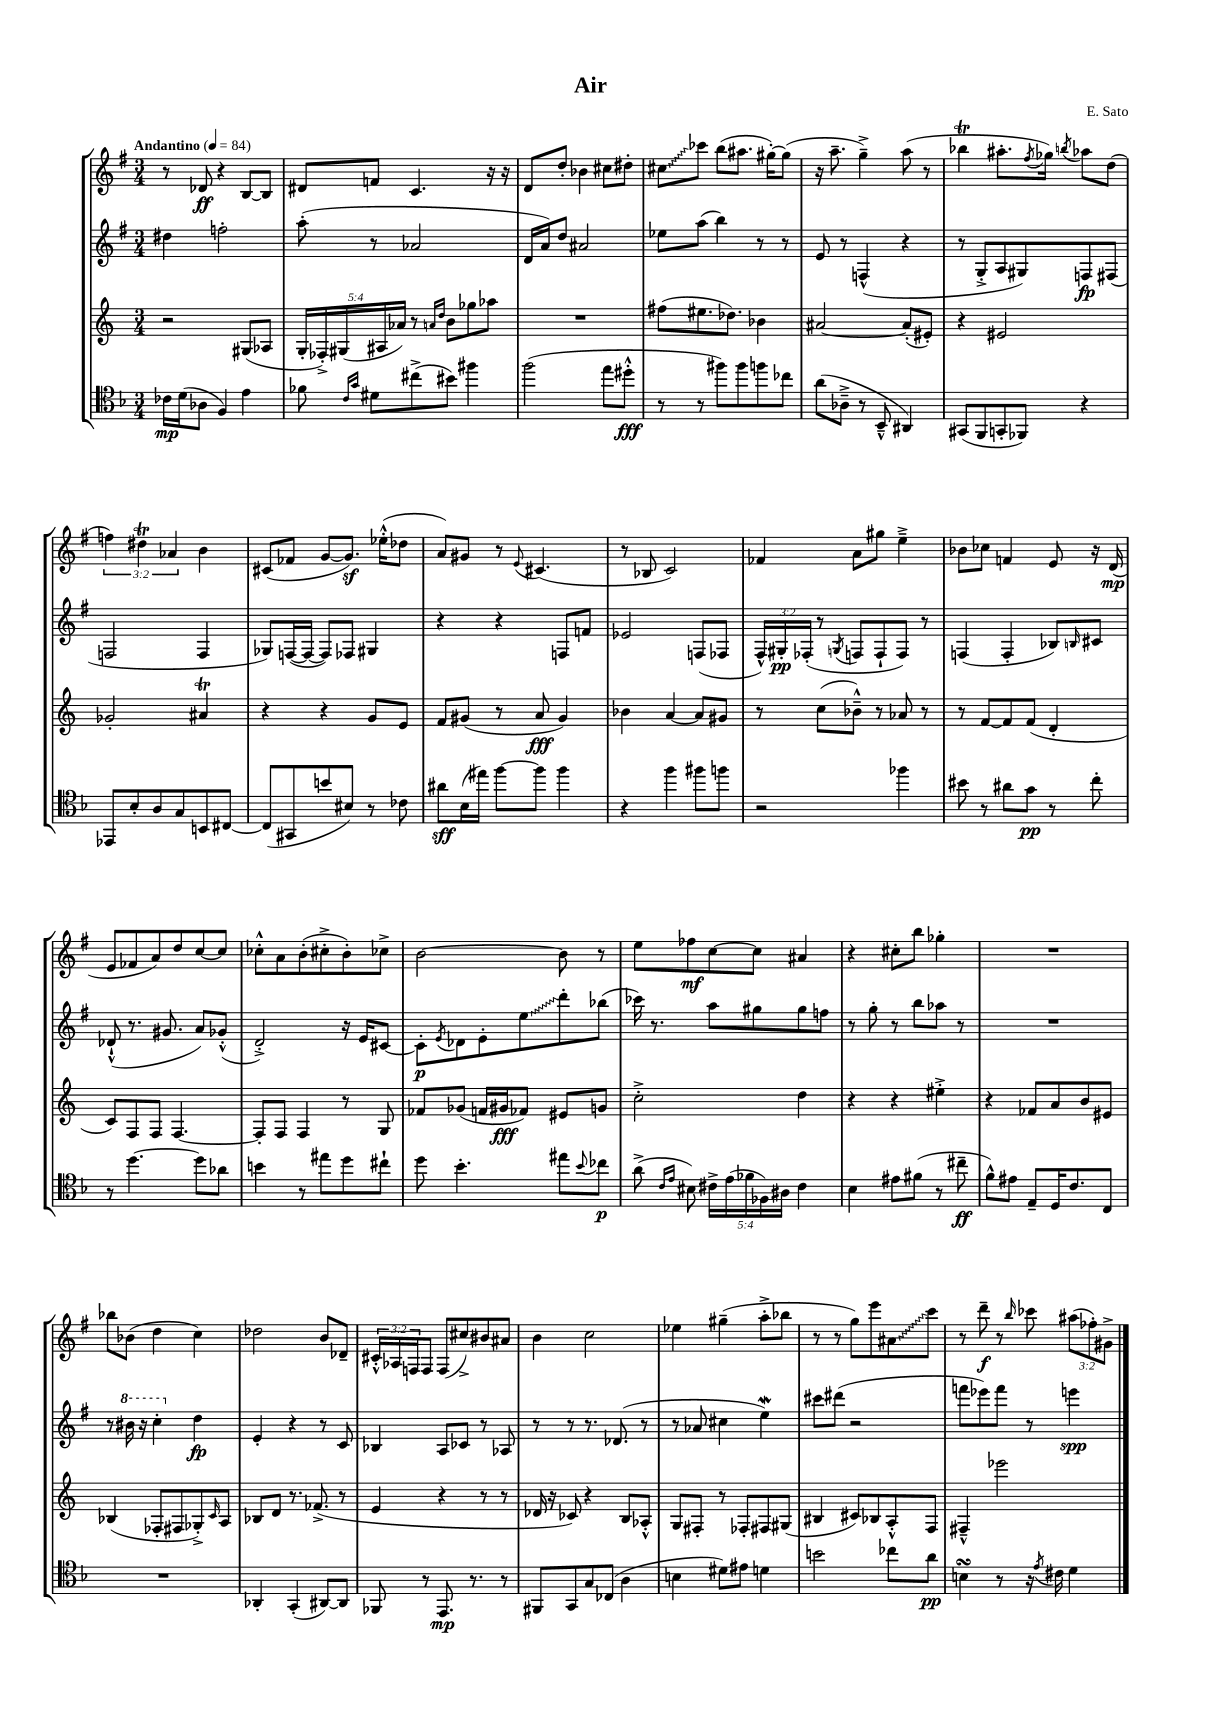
\header { title = "Air" composer = "E. Sato" }
<<
\new StaffGroup <<
\new Staff = "s0" {
    \clef treble \key g \major \numericTimeSignature \time 3/4 \override Staff.TupletNumber.text = #tuplet-number::calc-fraction-text \tempo "Andantino" 4 = 84
    r8 des'8\ff r4 b8~ b8 |
    dis'8 f'8 c'4. r16 r16 |
    d'8 d''8-. bes'4 cis''8 dis''8-. |
    \once \override Glissando.style = #'zigzag cis''8\glissando ces'''8 b''8( ais''8. gis''16~-.) gis''8( |
    r16 a''8.-- g''4--->) a''8( r8 |
    bes''4\trill ais''8.-. \acciaccatura { fis''8 } ges''16) \acciaccatura { b''8 } aes''8 d''8( |
    \tuplet 3/2 { f''4) dis''4\trill aes'4 } b'4 |
    cis'8( fes'8 g'8~ g'8.\sf) ees''16-.-^( des''8 |
    a'8) gis'8 r8 \appoggiatura { e'8 } cis'4.( |
    r8 bes8 c'2) |
    fes'4 a'8 gis''8 e''4---> |
    bes'8 ces''8 f'4 e'8 r16 d'16\mp( |
    e'8 fes'8 a'8) d''8 c''8~ c''8 |
    ces''8-.-^ a'8 b'8-.( cis''8-.-> b'8-.) ces''8-> |
    b'2~ b'8 r8 |
    e''8 fes''8\mf c''8~ c''8 ais'4 |
    r4 cis''8-. b''8 ges''4-. |
    R2. |
    bes''8 bes'8( d''4 c''4) |
    des''2 b'8 des'8-- |
    \tuplet 3/2 { cis'16-.-^ aes16 f16 } f8 f8( cis''8->) bis'8 ais'8 |
    b'4 c''2 |
    ees''4 gis''4--( a''8-.-> bes''8 |
    r8 r8 g''8) e'''8 \once \override Glissando.style = #'zigzag ais'8\glissando c'''8 |
    r8 d'''8--\f r8 \grace { b''16 } ces'''8 \tuplet 3/2 { ais''8( fes''8-.) gis'8-> } \bar "|." |
}
\new Staff = "s1" {
    \clef treble \key g \major \numericTimeSignature \time 3/4 \override Staff.TupletNumber.text = #tuplet-number::calc-fraction-text
    dis''4 f''2-. |
    a''8-.( r8 aes'2 |
    d'16 a'16) d''8 ais'2 |
    ees''8 a''8( b''4) r8 r8 |
    e'8 r8 f4-^( r4 |
    r8 g8-.-> a8 gis8) f8\fp fis8( |
    f2 f4 |
    ges8) f16~( f16~ f8) fes8 gis4 |
    r4 r4 f8 f'8 |
    ees'2 f8( fes8 |
    \tuplet 3/2 { fis16-^) gis16-.\pp fes16-.( } r8 \acciaccatura { g8 } f8 f8-! f8) r8 |
    f4( f4-. bes8) \grace { b16 } cis'8 |
    des'8-!-^( r8. gis'8. a'8) ges'8-.-^( |
    d'2-.->) r16 e'16 cis'8~ |
    cis'8-.\p \acciaccatura { e'8 } des'8 e'8-. \once \override Glissando.style = #'zigzag e''8\glissando d'''8-. bes''8( |
    ces'''16) r8. a''8 gis''8 gis''8 f''8 |
    r8 g''8-. r8 b''8 aes''8 r8 |
    R2. |
    r8 \ottava #1 bis''16 r16 c'''4-. \ottava #0 d''4\fp |
    e'4-. r4 r8 c'8 |
    bes4 a8 ces'8 r8 aes8 |
    r8 r8 r8. des'8.( r8 |
    r8 aes'8 cis''4 e''4\mordent) |
    cis'''8 dis'''8( r2 |
    f'''8 ees'''8) f'''8 r8 e'''4\spp \bar "|." |
}
\new Staff = "s2" {
    \clef treble \key c \major \numericTimeSignature \time 3/4 \override Staff.TupletNumber.text = #tuplet-number::calc-fraction-text
    r2 gis8( aes8 |
    \tuplet 5/4 { g16-. fes16-.->) gis16( ais16 aes'16) } r8 \grace { a'16 d''16 } b'8 ges''8 aes''8 |
    R2. |
    fis''8( eis''8. des''8.) bes'4 |
    ais'2~ ais'8-.( eis'8-.) |
    r4 eis'2 |
    ges'2-. ais'4\trill |
    r4 r4 g'8 e'8 |
    f'8 gis'8( r8 a'8\fff gis'4) |
    bes'4 a'4~ a'8 gis'8 |
    r8 c''8( bes'8---^) r8 aes'8 r8 |
    r8 f'8~ f'8 f'8( d'4-. |
    c'8) f8 f8 f4.~ |
    f8-. f8 f4 r8 g8 |
    fes'8 ges'8( f'16 gis'16\fff fes'8) eis'8 g'8 |
    c''2-.-> d''4 |
    r4 r4 eis''4-.-> |
    r4 fes'8 a'8 b'8 eis'8 |
    bes4( fes8-. fis8 ges8-.->) \grace { c'16 } a8 |
    bes8 d'8 r8. fes'8.->( r8 |
    e'4 r4 r8 r8 |
    des'16 r16 ces'8) r4 b8 aes8-.-^ |
    g8 fis8-. r8 fes8-. fis8 gis8( |
    bis4 cis'8) bes8 a8-.-^ f8 |
    fis4---^ ees'''2 \bar "|." |
}
\new Staff = "s3" {
    \clef tenor \key f \major \numericTimeSignature \time 3/4 \override Staff.TupletNumber.text = #tuplet-number::calc-fraction-text
    ces'16\mp d'16( aes8 f4) e'4 |
    fes'8 \grace { c'16 g'16 } dis'8 cis''8->( bis'8) fis''4 |
    f''2( e''8 dis''8-.-^\fff |
    r8 r8 fis''8) fis''8 f''8 ces''8 |
    a'8( aes8---> r8 bes,8---^ ais,4) |
    gis,8( f,8 g,8-. fes,8) r4 |
    ees,8 bes8-. a8 g8 b,8 cis8~ |
    cis8( gis,8 b'8 bis8) r8 ces'8 |
    ais'8\sff bes16( eis''16) f''8~ f''8 f''4 |
    r4 f''4 fis''8 f''8 |
    r2 fes''4 |
    bis'8 r8 ais'8 g'8\pp r8 c''8-. |
    r8 d''4.~ d''8 aes'8 |
    b'4 r8 eis''8 d''8 cis''8-! |
    d''8 bes'4.-. eis''8 \appoggiatura { bes'8 } ces''8\p |
    a'8->( \grace { c'16 e'16 } bis8) \tuplet 5/4 { cis'16-> e'16( fes'16 fes16) ais16 } cis'4 |
    bes4 eis'8 fis'8( r8 cis''8--\ff |
    f'8-^) eis'8 e8-- d16 c'8. c8 |
    R2. |
    aes,4-. g,4-.( ais,8~) ais,8 |
    fes,8 r8 e,8.\mp r8. r8 |
    fis,8 g,8 g8 ces8( a4 |
    b4 dis'8) eis'8 d'4 |
    b'2 ces''8 a'8\pp |
    b4\turn r8 r16 \acciaccatura { e'8 } cis'16 d'4 \bar "|." |
}
>>
>>
\layout { \context { \Score \remove "Bar_number_engraver" } }
